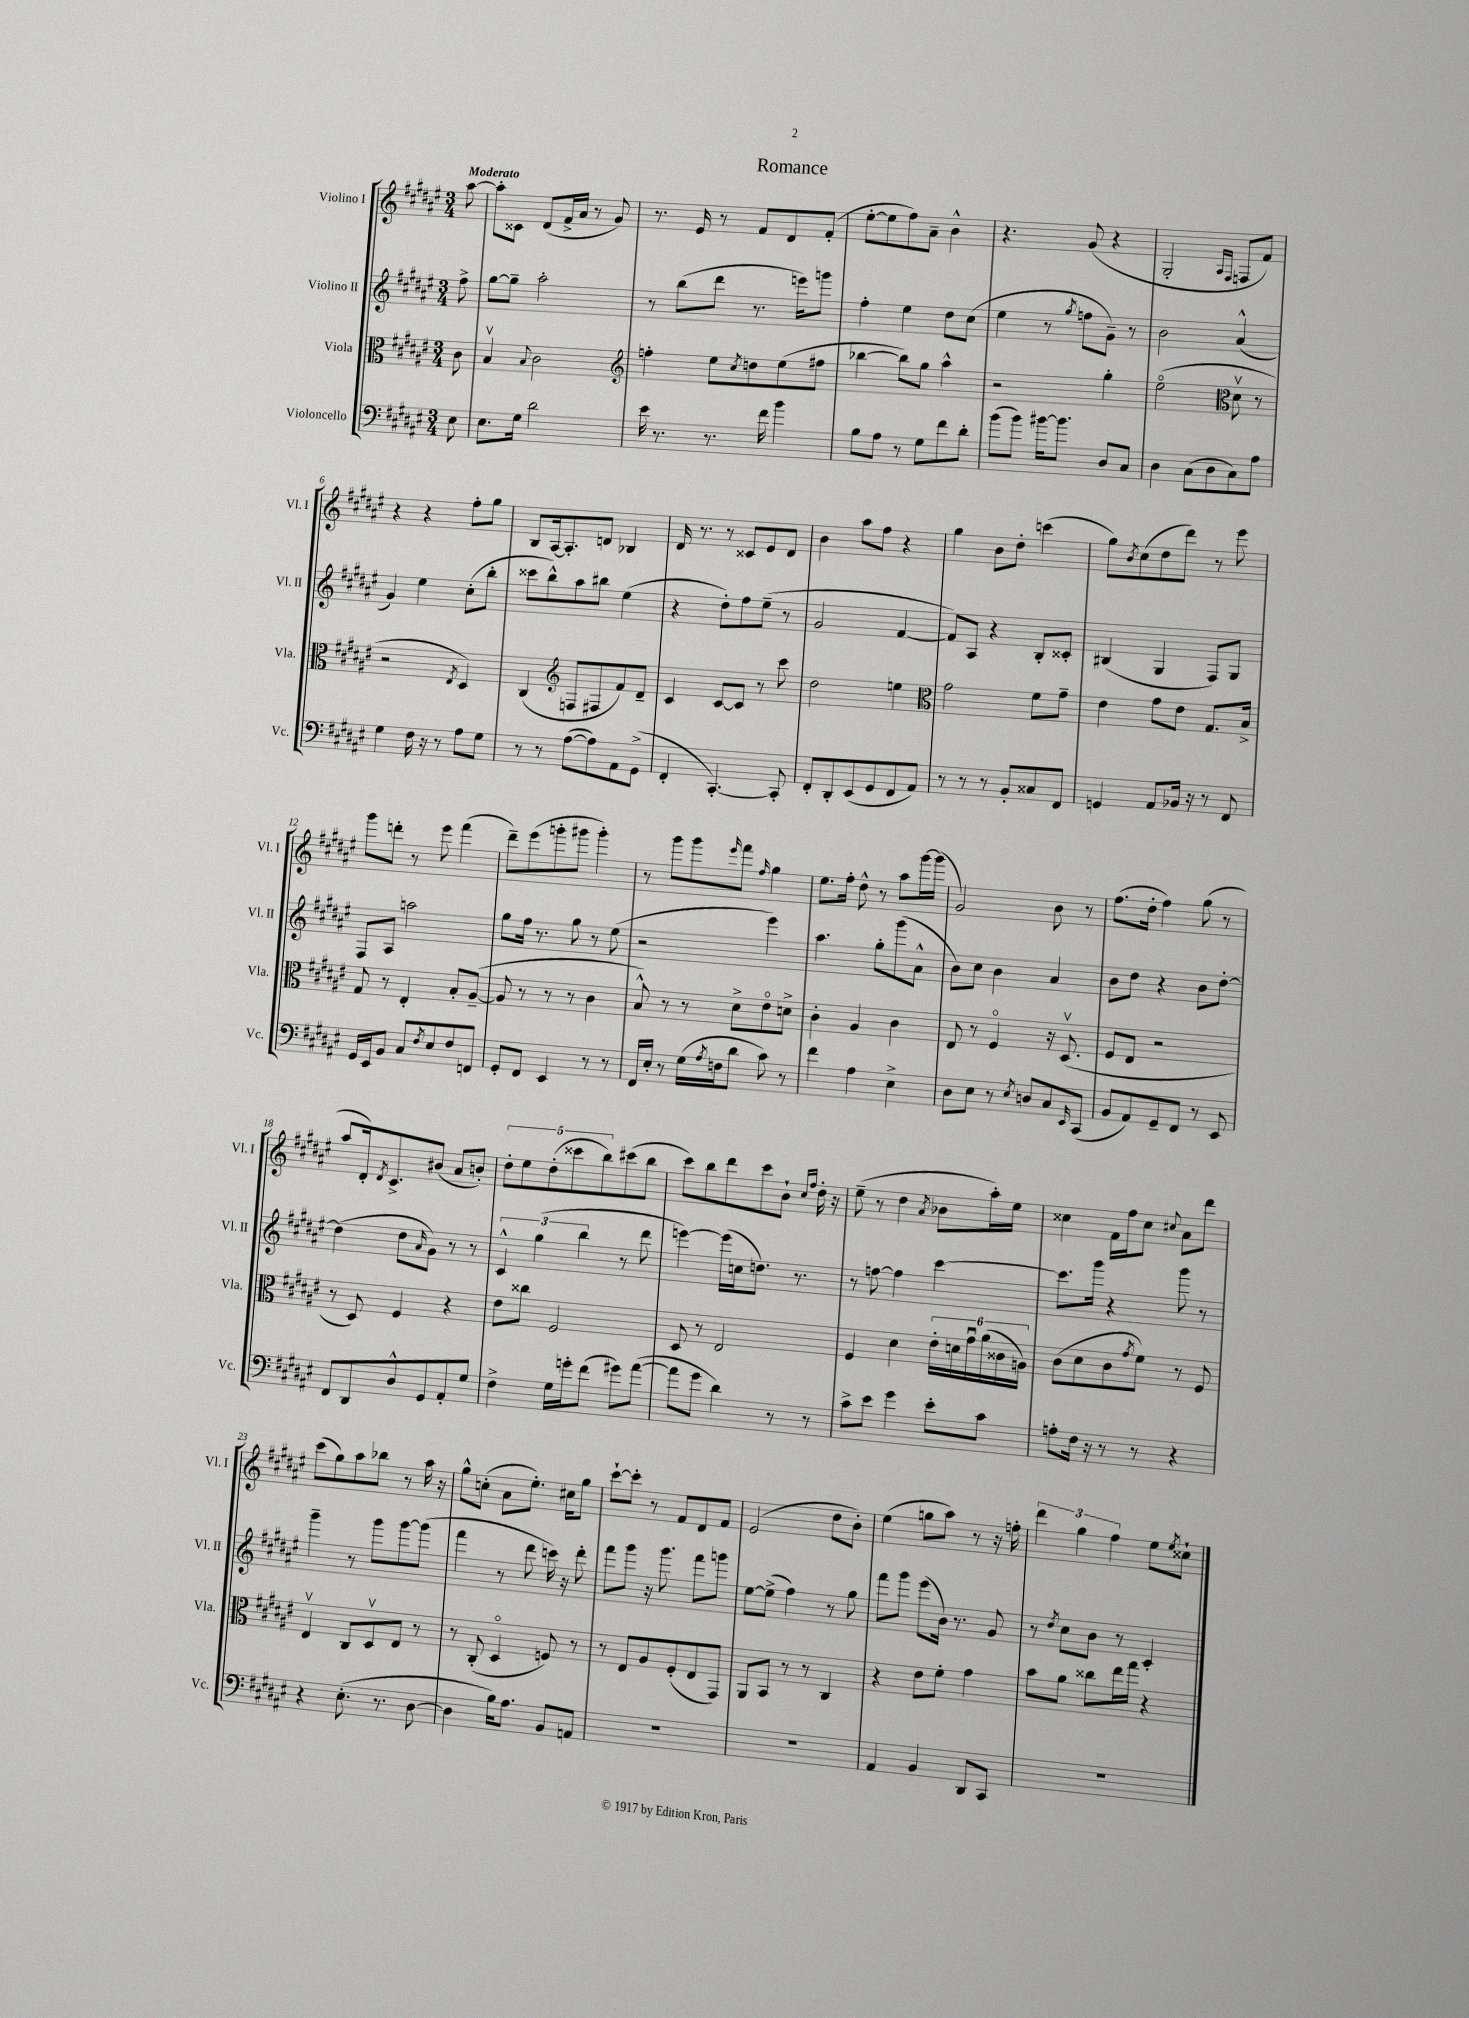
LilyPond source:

\header { title = "Romance" }
<<
\new StaffGroup <<
\new Staff = "s0" \with { instrumentName = "Violino I" shortInstrumentName = "Vl. I" } {
    \clef treble \key fis \major \numericTimeSignature \time 3/4 \partial 8 \tempo "Moderato"
    ais''8~ |
    ais''8-. cisis'8 dis'8( fis'16-> ais'16 r8 gis'8) |
    r8. eis'16 r8 fis'8 dis'8 fis'8-.( |
    eis''8~-. eis''8 fis''8) ais'8-- b'4-^ |
    r4. gis'8( r4 |
    gis2-. \grace { ais16 fis16 } f8 fis'8) |
    r4 r4 fis''8-. gis''8 |
    b8 ais16~ ais8.-. d'8 bes4 |
    dis'16 r8. r8 cisis'8 eis'8 dis'8 |
    b'4 ais''8 fis''8 r4 |
    gis''4 b'8 dis''8-. c'''4( |
    gis''8) \acciaccatura { b'8 } cis''8( dis''8 dis'''8) r8 eis'''8 |
    gis'''8 d'''8-. r8 eis'''8 fis'''4( |
    dis'''8--) eis'''8( g'''8-. gis'''8 gis'''4-.) |
    r8 gis'''8 gis'''8 \grace { eis'''16 } fis'''8 \grace { fis''16 } gis''4 |
    eis''8. fis''16-. dis''8-^ r8 ais''8 gis'''16~ gis'''16( |
    gis'2) b'8 r8 |
    fis''8.( dis''16-. fis''4) gis''8( r8 |
    ais''8 dis'16-.) \acciaccatura { dis'8 } cis'8.-> bis'8( ais'8 b'8-.) |
    \tuplet 5/4 { dis''8-. eis''8 dis''8-.( cisis'''8 b''8) } cis'''8( b''8 |
    cis'''8) b''8 dis'''8 cis'''8 b'8-! \grace { cis''16 fis''16 } dis''16-. r16 |
    eis''8--( r8 dis''4 \acciaccatura { ais'8 } bes'8 ais''16-.) eis''16 |
    cisis''4 fis'16 fis''16 cisis''8 \appoggiatura { cis''8 } ais'8 dis'''8 |
    cis'''8( gis''8) ais''8 bes''8 r8 ais''16 r16 |
    gis''8-^ c''8-.( ais'8 eis''8.-.) cis''16 gis''8 |
    cis'''8~-! cis'''8-. r8 fis'8 dis'8 fis'8 |
    eis'2( dis''8 b'8-.) |
    eis''4( g''8 ais''8) r8 r16 f''16-. |
    \tuplet 3/2 { dis'''4 gis''4 fis''4 } eis''8 \acciaccatura { eis''8 } cisis''8-! \bar "|." |
}
\new Staff = "s1" \with { instrumentName = "Violino II" shortInstrumentName = "Vl. II" } {
    \clef treble \key fis \major \numericTimeSignature \time 3/4 \partial 8
    fis''8-> |
    gis''8~ gis''8-- ais''2-. |
    r8 b''8( dis'''8 r8. e'''16) g'''8 |
    fis''4-. eis''4 dis''8 cis''8( |
    eis''4 r8 \acciaccatura { gis''8 } f''8 gis'8--) r8 |
    b'2 ais'4-^( |
    gis'4) eis''4 cis''8-.( b''8-. |
    cisis'''8 b''8-^) ais''8 bis''8 eis''4( |
    r4 dis''8-.) fis''8 eis''8--( r8 |
    gis'2 fis'4~ |
    fis'8) ais8 r4 b8-. cisis'8-. |
    bis4( gis4 fis8) gis8 |
    fis8 ais8 a''2 |
    gis''8 fis''16 r8. gis''8 r8 eis''8( |
    r2 eis'''4) |
    ais''4. gis''8-. gis'''8( ais'8-^ |
    b'8) cis''8 b'4 ais'4 |
    b'8 dis''8 r4 b'8 dis''8~-. |
    dis''4( dis''8 \grace { ais'16 } gis'8) r8 r8 |
    \tuplet 3/2 { cis'4-^ gis''4( b''4 } r8 dis'''8 |
    e'''4~) e'''16( c''16 d''8.) r8. |
    r8 f''8~ f''4 cis'''4~ |
    cis'''8. gis'''16 r4 gis'''8 r8 |
    gis'''4-- r8 gis'''8 gis'''8~ gis'''8( |
    fis'''4 r8 dis'''8 c'''16) r16 dis'''8-. |
    fis'''8 gis'''8 r16 gis'''8. fis'''8 g'''8 |
    eis''8~ eis''8->( fis''4) r8 gis''8 |
    fis'''8 gis'''8 eis'''8( b'16) r8. gis'8 |
    r8 \acciaccatura { dis''8 } cis''8 b'8 r8 cis'4-. \bar "|." |
}
\new Staff = "s2" \with { instrumentName = "Viola" shortInstrumentName = "Vla." } {
    \clef alto \key fis \major \numericTimeSignature \time 3/4 \partial 8
    cis'8 |
    b4\upbow \appoggiatura { b8 } cis'2 |
    \clef treble f''4-. eis''8 \acciaccatura { cis''8 } d''8 eis''8( fis''8 |
    bes''4~ bes''8) gis''8 ais''4-^ |
    r2 gis''4-. |
    eis''2\flageolet( \clef alto dis'8\upbow r8 |
    r2 \acciaccatura { eis8 } dis4) |
    cis4( \clef treble f8 fis8 fis'8) dis'8-- |
    cis'4 cis'8~ cis'8 r8 cis'''8 |
    dis''2 e''4 |
    \clef alto gis'2 fis'8 gis'8-- |
    eis'4 gis'8 eis'8 gis8. b16-> |
    gis8 r8 eis4-. b8-. ais8~--( |
    ais8 r8 r8 r8 cis'4 |
    b8-^) r8 r8 dis'8-> eis'8\flageolet d'8-> |
    cis'4-. ais4 cis'4 |
    eis8 r8 fis4\flageolet r16 dis8.\upbow( |
    fis8 eis8 r2 |
    r8 dis8) fis4 r4 |
    eis'8 cisis''8 fis2 |
    dis8 r8 eis2 |
    fis4 dis'4 \tuplet 6/4 { eis'16-. d'16 gis'16\downbow ais'16( cisis'16 a16) } |
    cis'8( dis'8 cis'8 \acciaccatura { gis'8 } fis'8) r8 fis8 |
    eis4\upbow cis8 dis8\upbow eis8 r8 |
    r8 cis8-.( dis4\flageolet f8) r8 |
    r8 eis8 ais8 fis8-.( eis8 gis,8) |
    ais,8 b,8 r8 r8 cis4 |
    r4 eis'8 fis'8-. gis'4 |
    b'8 ais'8 cisis''8 eis''16 gis''16 r4 \bar "|." |
}
\new Staff = "s3" \with { instrumentName = "Violoncello" shortInstrumentName = "Vc." } {
    \clef bass \key fis \major \numericTimeSignature \time 3/4 \partial 8
    eis8 |
    eis8. gis16 dis'2 |
    eis'16 r8. r8. fis'16 b'4 |
    b8 ais8 r8 gis8 fis'8 dis'8-. |
    b'8( b'8) bis'16~ bis'8. dis8 cis8 |
    dis4 cis8( dis8 cis8) ais8 |
    gis4 fis16 r16 r8 ais8 gis8 |
    r8 r8 ais8~( ais8) ais,8 gis,8->( |
    fis,4-. cis,4.~-.) cis,8-. |
    fis,8-. dis,8-. eis,8( gis,8 fis,8 ais,8) |
    r8 r8 r8 b,8-. cisis8 fis,8 |
    g,4 ais,8 bes,16 r16 r8 fis,8 |
    gis,16 eis,16 b,8 cis8 \acciaccatura { fis8 } eis8 fis8 f,8 |
    gis,8-. fis,8 eis,4 r8 r8 |
    fis,16 eis16-. r8 gis16( \acciaccatura { ais8 } f16 dis'8 cis'8) r8 |
    fis'4 ais4 eis4-> |
    dis8 eis8 r8 \acciaccatura { eis8 } d8 cis8 \grace { eis,16 } cis,8( |
    b,8 ais,8) gis,8-- fis,8 r8 eis,8 |
    fis,8 dis,8 dis8-^ gis,8 ais,8-. gis8 |
    fis4-> gis16 g'16-. fis'8( gis'8) ais'8~( |
    ais'8 gis'8 dis'4) r8 r8 |
    cis'8-> eis'8 gis'4 eis'8-. cis'8 |
    a8-. fis16 r16 r8 r8 r4 |
    r4 eis8.-.( r8. dis8~ |
    dis4 b16) ais8. b,8 a,8 |
    R2. |
    R2. |
    ais,4 b,4 dis,8 cis,8 |
    R2. \bar "|." |
}
>>
>>
